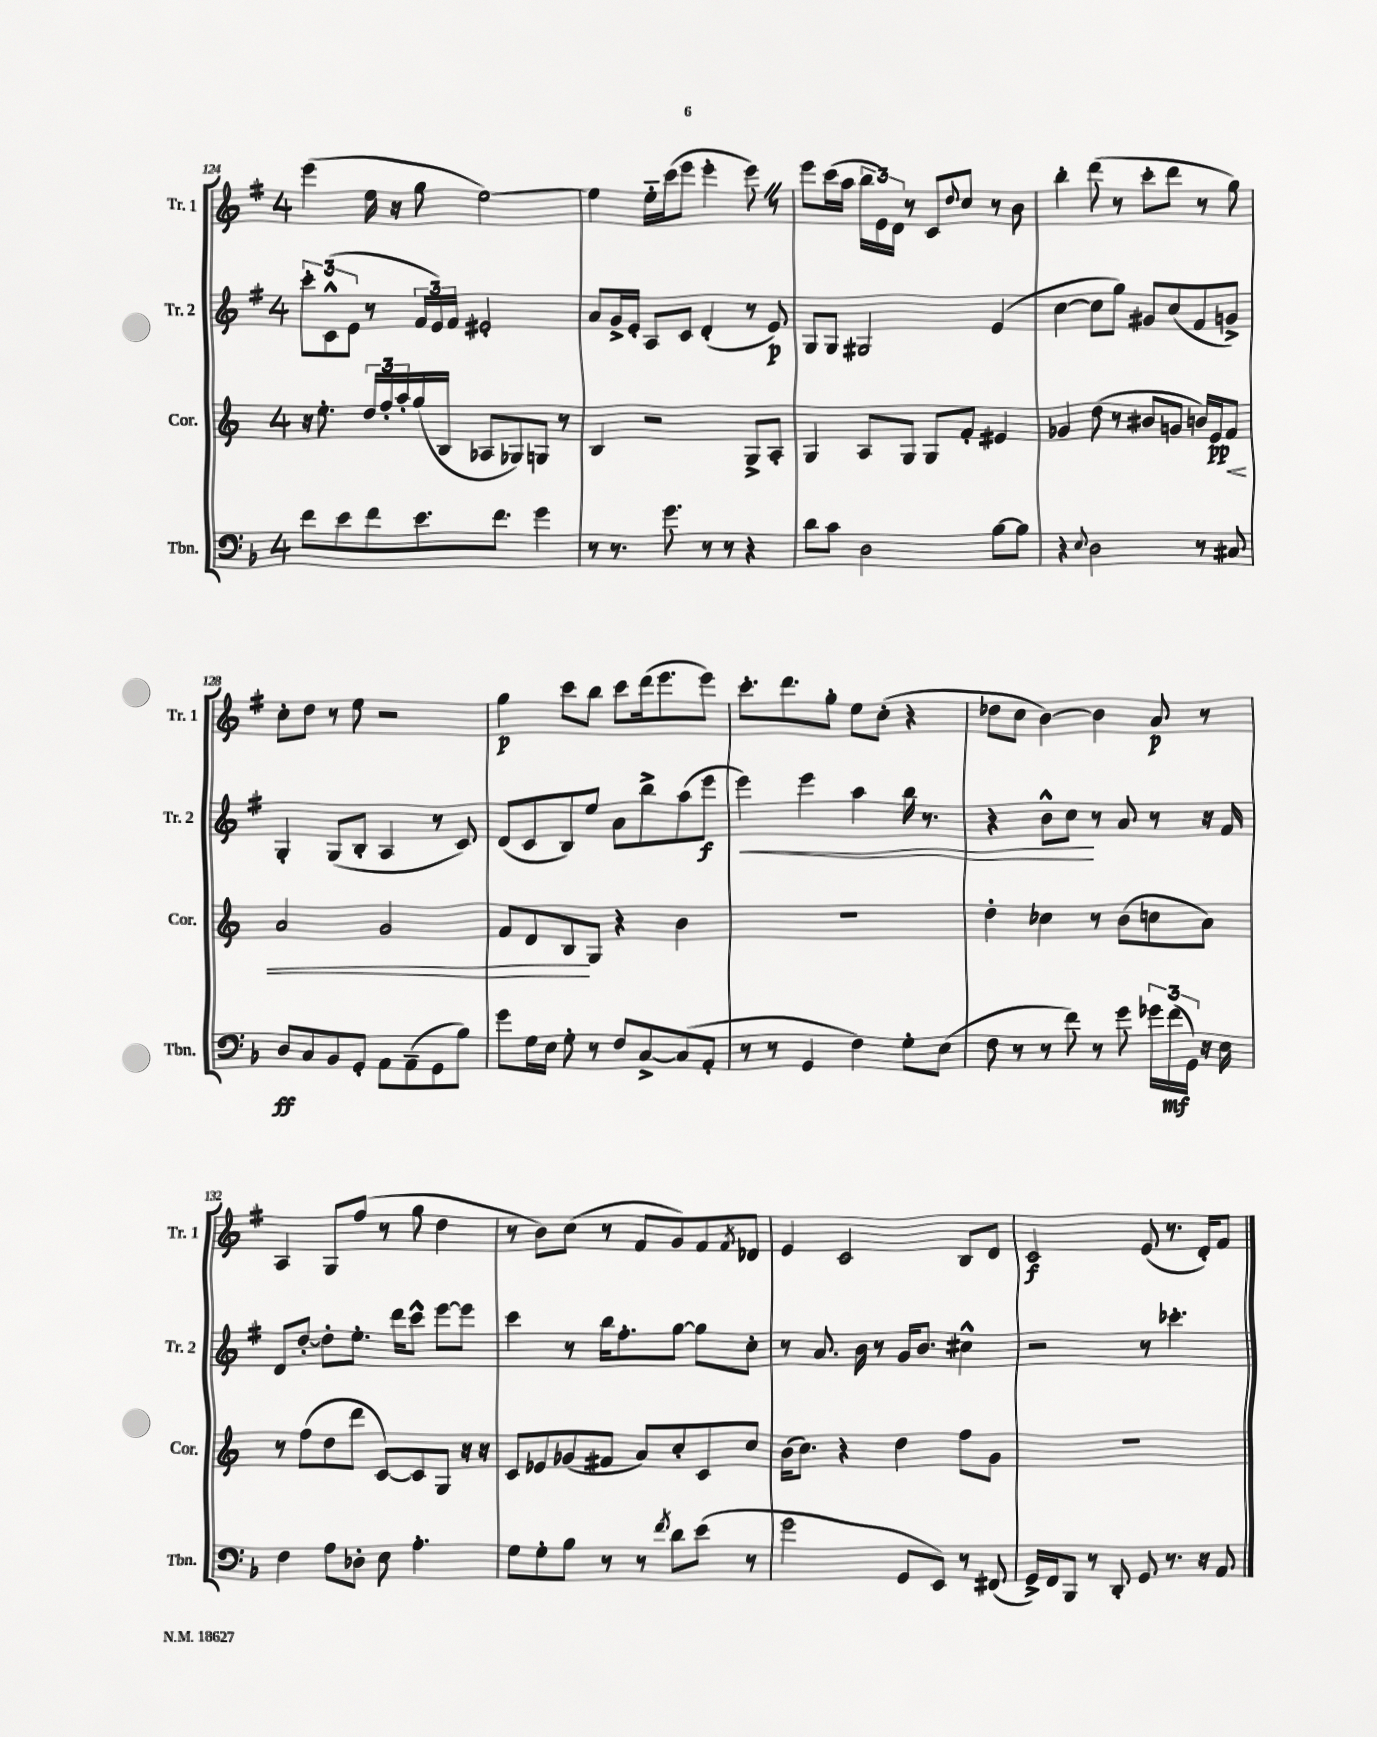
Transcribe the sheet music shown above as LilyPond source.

<<
\new StaffGroup <<
\new Staff = "s0" \with { instrumentName = "Tr. 1" shortInstrumentName = "Tr. 1" } {
    \clef treble \key g \major \once \override Staff.TimeSignature.style = #'single-digit \time 4/4
    e'''4( e''16 r16 g''8 e''2~) |
    e''4 e''16-_ c'''16( e'''8 e'''4-. e'''8) \once \override BreathingSign.text = \markup { \musicglyph "scripts.caesura.straight" } \breathe r8 |
    e'''8 c'''16( a''16 \tuplet 3/2 { b''16 e'16) d'16 } r8 c'8 \appoggiatura { d''8 } c''8 r8 b'8 |
    b''4-. d'''8( r8 c'''8-. d'''8 r8 g''8) |
    c''8-. d''8 r8 e''8 r2 |
    g''4\p c'''8 b''8 c'''8 d'''16( e'''8. e'''8) |
    c'''8.-. d'''8. g''8-. e''8 c''8-.( r4 |
    des''8 c''8 b'4~) b'4 a'8\p r8 |
    a4 g8 fis''8( r8 g''8 d''4 |
    r8 b'8) c''8( r8 fis'8 g'8) fis'8 \acciaccatura { fis'8 } des'8 |
    e'4 c'2 b8 d'8 |
    c'2\f e'8( r8. d'16-.) fis'8 \bar "|." |
}
\new Staff = "s1" \with { instrumentName = "Tr. 2" shortInstrumentName = "Tr. 2" } {
    \clef treble \key g \major \once \override Staff.TimeSignature.style = #'single-digit \time 4/4
    \tuplet 3/2 { c'''8-. c'8-^( e'8 } r8 \tuplet 3/2 { fis'16 e'16) fis'16 } eis'2-. |
    a'8 g'16-> e'16-. a8 c'8 d'4-.( r8 e'8\p) |
    g8 g8 gis2 e'4( |
    c''4~ c''8 g''8) gis'8 c''8( fis'8 g'8->) |
    g4-. g8( b8-. a4 r8 c'8) |
    d'8( c'8 b8) e''8 a'8 b''8-> a''8( e'''8\f |
    e'''4\<) e'''4 a''4 b''16 r8. |
    r4 b'8-^ c''8\! r8 a'8 r8 r16 fis'16 |
    d'8 d''8~-. d''8-. e''8.-. d'''16 c'''8-^ e'''8~ e'''8 |
    c'''4 r8 b''16 fis''8.-. g''8~ g''8 c''8-. |
    r8 a'8. b'16 r8 g'16 b'8. cis''4-^ |
    r2 r8 ces'''4.-. \bar "|." |
}
\new Staff = "s2" \with { instrumentName = "Cor." shortInstrumentName = "Cor." } {
    \clef treble \key c \major \once \override Staff.TimeSignature.style = #'single-digit \time 4/4
    r16 e''8.-. \tuplet 3/2 { d''16 f''16-. a''16-. } g''16( b16 aes8 ges8) g8 r8 |
    b4 r2 g8-> a8-. |
    g4 a8 g8 g8 f'8-. eis'4 |
    ges'4 d''8( r8 bis'8 g'8 b'16) e'16\pp f'8\< |
    a'2 g'2 |
    f'8 d'8 b8\! g8 r4 b'4 |
    R1 |
    d''4-. ces''4 r8 b'8( c''8 a'8) |
    r8 f''8( d''8 d'''8 c'8~) c'8 g8 r16 r16 |
    c'8 ees'8 ges'8( fis'8 a'8) c''8-. c'8 c''8 |
    b'16( c''8.) r4 d''4 f''8 g'8 |
    R1 \bar "|." |
}
\new Staff = "s3" \with { instrumentName = "Tbn." shortInstrumentName = "Tbn." } {
    \clef bass \key f \major \once \override Staff.TimeSignature.style = #'single-digit \time 4/4
    f'8 e'8 f'8 e'8. f'8. g'4 |
    r8 r8. g'8. r8 r8 r4 |
    d'8 c'8 d2 bes8~ bes8 |
    r4 \appoggiatura { e8 } d2 r8 cis8 |
    d8\ff c8 bes,8 g,8-. a,8 a,8--( g,8 bes8) |
    g'8 g16 e16 g8-. r8 f8 c8~-> c8( a,8-. |
    r8 r8 g,4 f4) g8-. e8( |
    f8 r8 r8 f'8) r8 g'8 \tuplet 3/2 { ges'16 f'16\mf( g,16) } r16 e16 |
    f4 a8 des8-. e8 a4.-. |
    g8 g8-. bes8 r8 r8 \acciaccatura { f'8 } d'8 e'8( r8 |
    g'2 g,8 e,8) r8 fis,8( |
    g,16->) f,16 bes,,8 r8 d,8-. g,8 r8. r16 a,8 \bar "|." |
}
>>
>>
\layout { \context { \Score currentBarNumber = #124 } }
